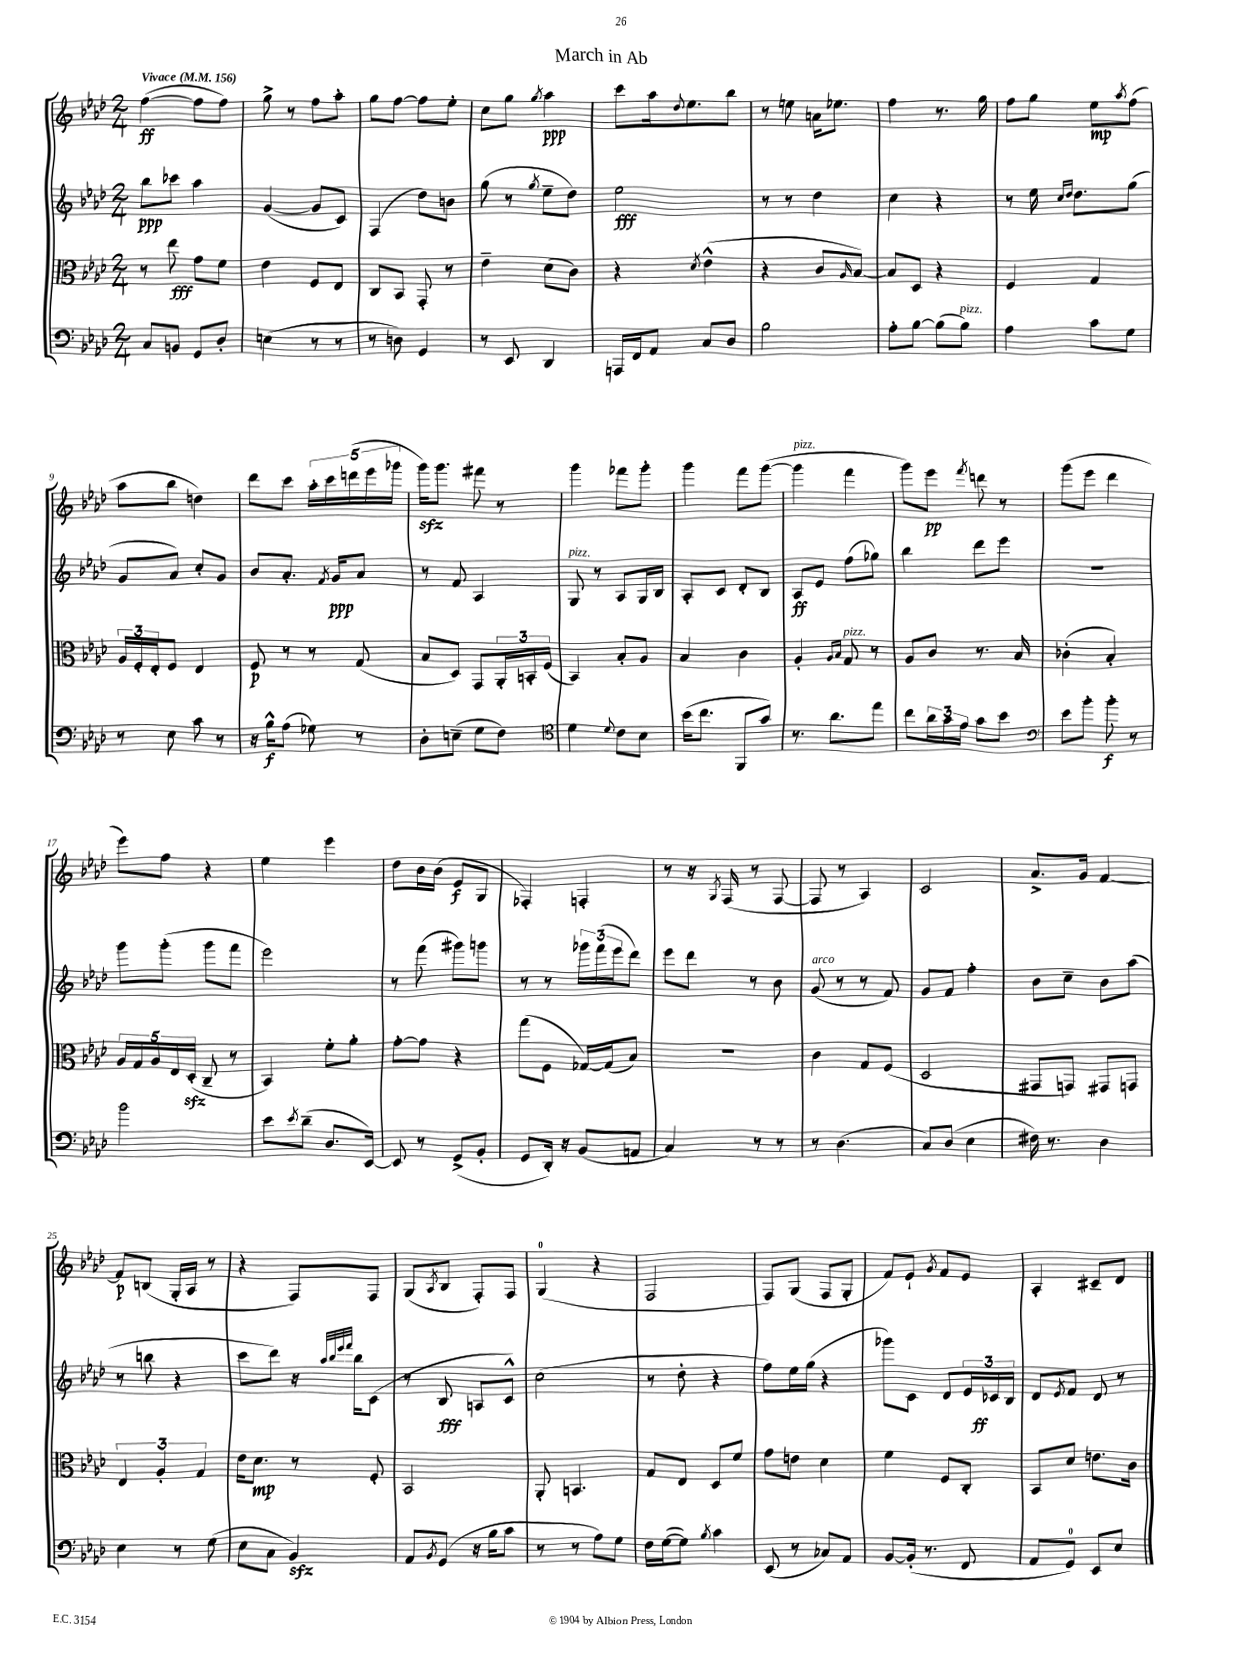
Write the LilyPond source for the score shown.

\header { title = "March in Ab" }
<<
\new StaffGroup <<
\new Staff = "s0" {
    \clef treble \key aes \major \numericTimeSignature \time 2/4 \tempo "Vivace" 4 = 156
    f''4~\ff( f''8 f''8) |
    g''8-> r8 f''8 aes''8-. |
    g''8 f''8~ f''8 ees''8-. |
    c''8 g''8 \acciaccatura { g''8 } aes''4\ppp |
    c'''8 aes''16 \appoggiatura { des''8 } ees''8. bes''8 |
    r8 e''8 a'16 ees''8. |
    f''4 r8. g''16 |
    f''8 g''8 ees''8\mp \acciaccatura { aes''8 } f''8( |
    aes''8 bes''8 d''4) |
    des'''8 c'''8 \tuplet 5/4 { aes''16-. c'''16 d'''16( ees'''16 ges'''16 } |
    g'''16\sfz) g'''8. fis'''8 r8 |
    g'''4 fes'''8 g'''8-. |
    g'''4 f'''8 g'''8~( |
    g'''4^\markup { \italic "pizz." } f'''4 |
    g'''8) ees'''8\pp \acciaccatura { f'''8 } d'''8 r8 |
    g'''8( ees'''8 des'''4 |
    ees'''8) f''8 r4 |
    ees''4 ees'''4 |
    des''8 bes'16 bes'16( ees'8\f g8 |
    fes4-.) f4-. |
    r8 r16 \acciaccatura { g8 } f16( r8 f8~ |
    f8 r8 aes4) |
    c'2 |
    aes'8.-> g'16 f'4~ |
    f'8\p b8( g16-. aes16 r8 |
    r4 f8) f8 |
    g8( \acciaccatura { aes8 } bes8 f8-.) f8 |
    g4-0( r4 |
    f2 |
    f8) g8( f8 g8-. |
    f'8) ees'8-! \acciaccatura { g'8 } f'8 ees'8 |
    aes4-. cis'8-- des'8 \bar "|." |
}
\new Staff = "s1" {
    \clef treble \key aes \major \numericTimeSignature \time 2/4
    bes''8\ppp ces'''8 aes''4 |
    g'4~( g'8 c'8) |
    f4( des''8) b'8 |
    g''8( r8 \acciaccatura { g''8 } ees''8-- des''8) |
    ees''2\fff |
    r8 r8 des''4 |
    c''4 r4 |
    r8 ees''16 \grace { c''16 des''16 } des''8. g''8( |
    g'8 aes'8) c''8-. g'8 |
    bes'8 aes'8.-. \acciaccatura { f'8 } g'16\ppp aes'8 |
    r8 f'8 aes4 |
    g8^\markup { \italic "pizz." } r8 aes8 g16 bes16 |
    aes8-. c'8 des'8-. bes8 |
    aes8\ff ees'8 f''8( ges''8) |
    bes''4 des'''8 ees'''8 |
    r2 |
    g'''8 g'''8-.( g'''8 f'''8 |
    ees'''2) |
    r8 f'''8( gis'''8) g'''8 |
    r8 r8 \tuplet 3/2 { ges'''16 f'''16( ees'''16 } des'''8) |
    ees'''8 des'''8 r8 bes'8 |
    g'8^\markup { \italic "arco" }( r8 r8 f'8) |
    g'8 f'8 f''4-. |
    bes'8 c''8-- bes'8 aes''8( |
    r8 b''8 r4 |
    c'''8 des'''8) r16 \grace { aes''32 bes''32 ees'''32 f'''32 } bes''16 c'8( |
    r8 bes8\fff a8 c'8-^) |
    c''2( |
    r8 des''8-. r4 |
    f''8) ees''16 g''16( r4 |
    ges'''8) c'8 des'8 \tuplet 3/2 { ees'16 ces'16\ff bes16 } |
    des'8 \acciaccatura { ees'8 } f'8 des'8 r8 \bar "|." |
}
\new Staff = "s2" {
    \clef alto \key aes \major \numericTimeSignature \time 2/4
    r8 ees''8\fff g'8 f'8 |
    ees'4 f8 ees8 |
    c8 bes,8 g,8-. r8 |
    ees'4-- des'8( c'8) |
    r4 \acciaccatura { des'8 } ees'4-^( |
    r4 c'8 \grace { aes16 } bes8~) |
    bes8 des8 r4 |
    f4 g4 |
    \tuplet 3/2 { aes16 f16-. ees16-. } f8 ees4 |
    f8\p r8 r8 g8( |
    bes8 des8) g,8 \tuplet 3/2 { aes,16-. b,16-. f16( } |
    bes,4) bes8-. aes8 |
    bes4 c'4 |
    aes4-. \grace { aes16 bes16 } g8^\markup { \italic "pizz." } r8 |
    aes8 c'8 r8. bes16 |
    ces'4-.( bes4-.) |
    \tuplet 5/4 { aes16 g16 aes16 ees16 des16-.\sfz( } c8-- r8 |
    bes,4) f'8-. aes'8-. |
    g'8~-. g'8 r4 |
    g''8( f8 ges16~) ges16( bes8) |
    r2 |
    c'4 g8 f8( |
    des2 |
    gis,8 g,8) gis,8 g,8 |
    \tuplet 3/2 { ees4 aes4-. g4 } |
    ees'16 des'8.\mp r8 f8-. |
    bes,2 |
    aes,8-. b,4. |
    g8 ees8 des8 f'8 |
    g'8 e'8 des'4 |
    f'4 f8 c8-. |
    bes,8 des'8 e'8. c'16 \bar "|." |
}
\new Staff = "s3" {
    \clef bass \key aes \major \numericTimeSignature \time 2/4
    c8 b,8 g,8 des8-. |
    e4( r8 r8 |
    r8 d8) g,4 |
    r8 ees,8 des,4 |
    a,,16 f,16 aes,8 c8 des8 |
    bes2 |
    aes8-. bes8~ bes8( bes8^\markup { \italic "pizz." }) |
    aes4 c'8 g8 |
    r8 ees8 c'8 r8 |
    r16 bes16-^\f aes8( ges8) r8 |
    des8-. e8--( g8 f8) |
    \clef tenor des'4 \appoggiatura { des'8 } c'8 bes8 |
    bes'16( c''8. f,8 g'8) |
    r8. aes'8. ees''8 |
    c''8 \tuplet 3/2 { aes'16 g'16 ees'16 } g'8 bes'8 |
    \clef bass ees'8 bes'8-. bes'8-.\f r8 |
    bes'2 |
    ees'8 \acciaccatura { ees'8 } des'8--( des8. ees,16~) |
    ees,8 r8 g,8->( bes,8-. |
    g,8 des,16-.) r16 bes,8( a,8 |
    c4) r8 r8 |
    r8 des4.( |
    c8) des8( ees4 |
    fis16) r8. des4 |
    ees4 r8 g8( |
    ees8 c8 bes,4\sfz) |
    aes,8 \acciaccatura { bes,8 } g,8( r16 bes16 c'8 |
    r8 r8 aes8) g8 |
    f16 g16~( g8) \acciaccatura { bes8 } c'4 |
    ees,8( r8 ces8) aes,8 |
    bes,8~ bes,16-.( r8. f,8 |
    aes,8 g,8-0) ees,8 ees8 \bar "|." |
}
>>
>>
